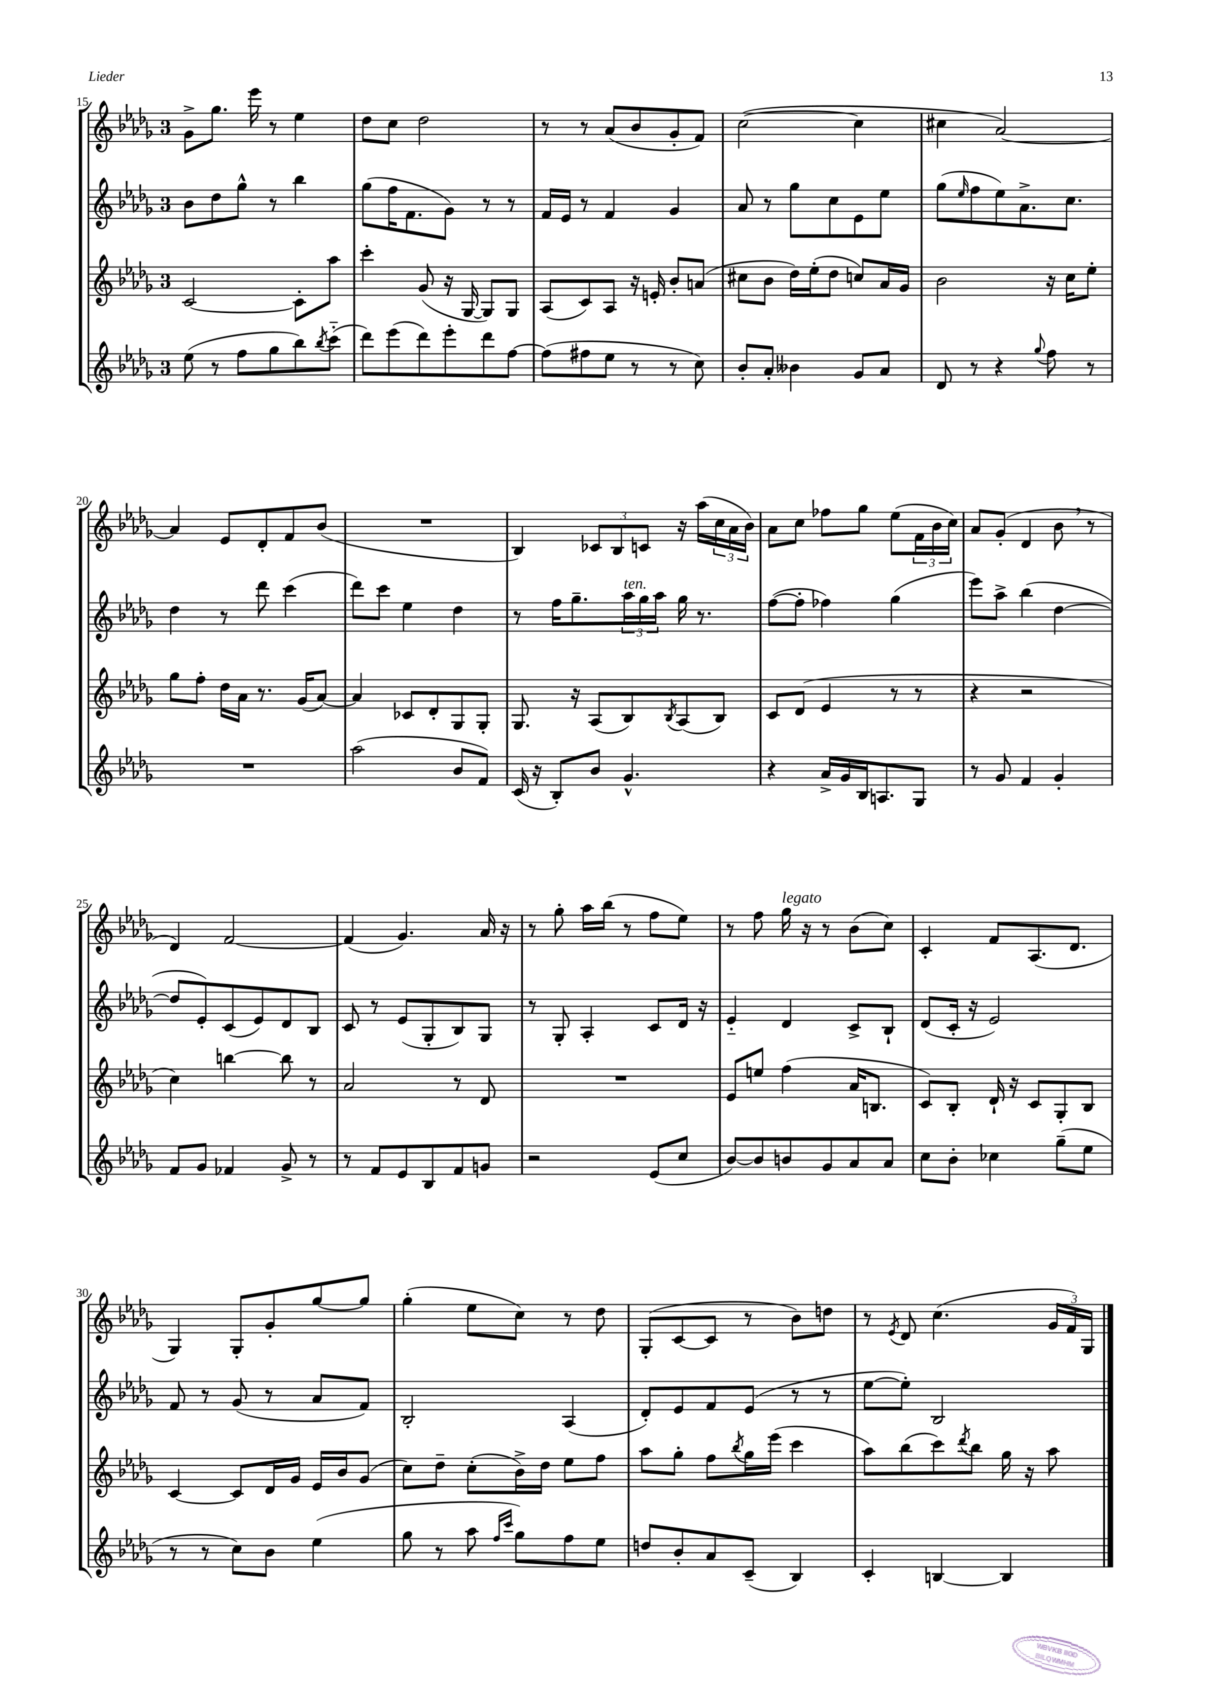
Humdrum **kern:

**kern	**kern	**kern	**kern
*staff4	*staff3	*staff2	*staff1
*clefG2	*clefG2	*clefG2	*clefG2
*k[b-e-a-d-g-]	*k[b-e-a-d-g-]	*k[b-e-a-d-g-]	*k[b-e-a-d-g-]
*M3/4	*M3/4	*M3/4	*M3/4
(8ee-	[2c	8b-	8g-^
8r	.	8dd-	8.gg-
8ff	.	8gg-^^	.
.	.	.	16eee-
8gg-	.	8r	8r
8bb-)	8c']	4bb-	4ee-
8qbb-	.	.	.
(8ccc'~	8aa-	.	.
=	=	=	=
8ddd-)	4ccc'	(8gg-	8dd-
(8eee-	.	16ff	8cc
.	.	8.f	.
8ddd-)	(8g-	.	2dd-
8eee-'	16r	8g-)	.
.	[16G-	.	.
8ddd-	8G-])	8r	.
[8ff	8G-	8r	.
=	=	=	=
(8ff]	(8A-	16f	8r
.	.	16e-	.
8ff#	8c)	8r	8r
8ee-	8A-	4f	(8a-
8r	16r	.	8b-
.	16e'	.	.
8r	8b-'	4g-	8g-'
8cc)	(8a	.	8f)
=	=	=	=
8b-'	8cc#	8a-	([2cc
8a-'	8b-	8r	.
4b--	16dd-)	8gg-	.
.	(16ee-'	.	.
.	8dd-	8cc	.
8g-	8cc)	8e-	4cc]
8a-	16a-	8ee-	.
.	16g-	.	.
=	=	=	=
8d-	2b-	(8gg-	4cc#
.	.	16qqee-	.
8r	.	8ff	.
4r	.	8ee-)	[2a-)
.	.	8.a-^	.
8qqgg-	.	.	.
8ff	16r	.	.
.	16cc	8.cc	.
8r	8ee-'	.	.
=	=	=	=
2.r	8gg-	4dd-	4a-]
.	8ff'	.	.
.	16dd-	8r	8e-
.	16a-	.	.
.	8.r	8ddd-	8d-'
.	.	(4ccc	8f
.	(16g-	.	.
.	[8a-)	.	(8b-
=	=	=	=
(2aa-	4a-]	8ddd-)	2.r
.	.	8ccc	.
.	8c-	4ee-	.
.	8d-'	.	.
8b-	8G-	4dd-	.
8f)	8G-'	.	.
=	=	=	=
(16c	8.G-	8r	4B-)
16r	.	.	.
8B-')	.	16ff	.
.	16r	8.gg-~	.
8b-	(8A-	.	12c-
.	.	.	12B-
4.g-^^	8B-)	24aa-	.
.	.	24gg-	12c
.	.	24aa-	.
.	8qB-	.	.
.	(8A-	16gg-	16r
.	.	8.r	(16aa-
.	8B-)	.	24cc
.	.	.	24a-
.	.	.	24b-)
=	=	=	=
4r	8c	([8ff	8a-
.	(8d-	8ff']	8cc
16a-^	4e-	4ff-)	8ff-
16g-	.	.	.
16B-	.	.	8gg-
8.A	.	.	.
.	8r	(4gg-	(8ee-
8G-	8r	.	24f
.	.	.	24b-
.	.	.	24cc)
=	=	=	=
8r	4r	8eee-)	8a-
8g-	.	8aa-^	(8g-'
4f	2r	(4bb-	4d-
4g-'	.	[4dd-	8b-
.	.	.	8r
=	=	=	=
8f	4cc)	8dd-]	4d-)
8g-	.	8e-')	.
4f-	[4bb	(8c	[2f
.	.	8e-)	.
8g-^	8bb]	8d-	.
8r	8r	8B-	.
=	=	=	=
8r	2a-	8c	(4f]
8f	.	8r	.
8e-	.	(8e-	4.g-)
8B-	.	8G-'	.
8f	8r	8B-)	.
8g	8d-	8G-	16a-
.	.	.	16r
=	=	=	=
2r	2.r	8r	8r
.	.	8G-'	8gg-'
.	.	4A-'	16aa-
.	.	.	(16bb-
.	.	.	8r
(8e-	.	8c	8ff
8cc	.	16d-	8ee-)
.	.	16r	.
=	=	=	=
[8b-)	8e-	4e-'~	8r
8b-]	8ee	.	8ff
8b	(4ff	4d-	16gg-
.	.	.	16r
8g-	.	.	8r
8a-	16a-	8c^	(8b-
.	8.B	.	.
8a-	.	8B-`	8cc)
=	=	=	=
8cc	8c)	(8d-	4c'
8b-'	8B-'	16c'	.
.	.	16r	.
4cc-	16d-`	2e-)	8f
.	16r	.	.
.	8c	.	(8.A-
(8gg-~	8G-'	.	.
.	.	.	8.d-
8ee-	8B-	.	.
=	=	=	=
8r	[4c	8f	4G-)
8r	.	8r	.
8cc)	8c]	(8g-	8G-'
8b-	16d-	8r	8g-'
.	16g-	.	.
(4ee-	16e-	8a-	[8gg-
.	16b-	.	.
.	(8g-	8f)	8gg-]
=	=	=	=
8gg-	8cc)	2B-'	(4gg-'
8r	8dd-~	.	.
8aa-	(8cc'	.	8ee-
16qqff	.	.	.
16qqccc	.	.	.
8gg-)	16b-^)	.	8cc)
.	16dd-	.	.
8ff	8ee-	(4A-	8r
8ee-	8ff	.	8dd-
=	=	=	=
8dd	8aa-	8d-')	(8G-'
8b-'	8gg-'	8e-	[8c
8a-	8ff	8f	8c]
.	8qbb-	.	.
(8c~	16gg-	(8e-	8r
.	(16eee-	.	.
4B-)	4ccc	8r	8b-)
.	.	8r	8dd
=	=	=	=
4c'	8aa-)	[8ee-	8r
.	.	.	8qe-
.	(8bb-	8ee-'])	8d-
[4B	8ccc)	2B-	(4.cc
.	8qddd-	.	.
.	8bb-	.	.
4B]	16gg-	.	.
.	16r	.	.
.	8aa-	.	24g-
.	.	.	24f)
.	.	.	24G-
==	==	==	==
*-	*-	*-	*-
